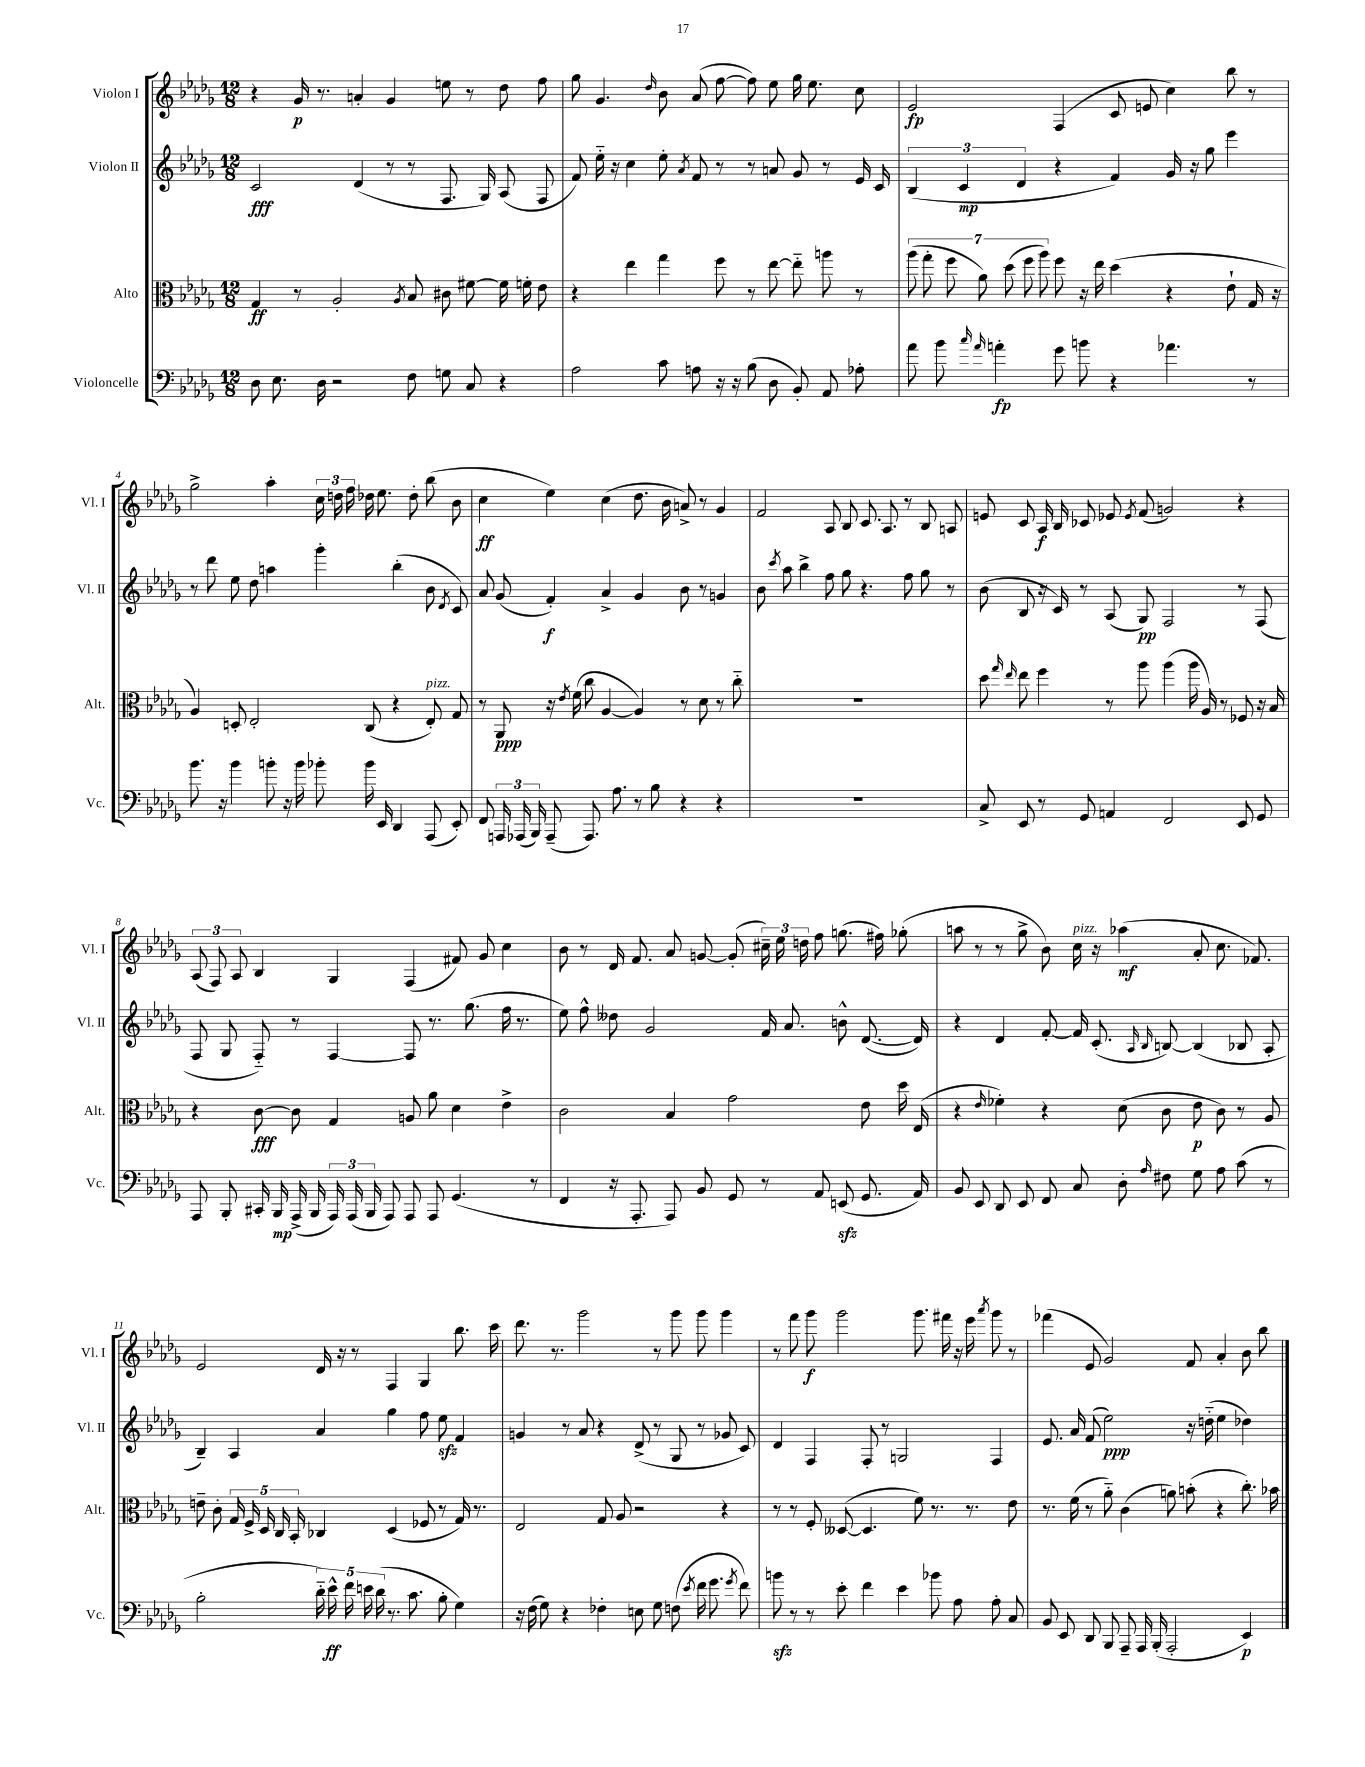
<<
\new StaffGroup <<
\new Staff = "s0" \with { instrumentName = "Violon I" shortInstrumentName = "Vl. I" } {
    \clef treble \key des \major \numericTimeSignature \time 12/8
    \autoBeamOff r4 ges'16\p r8. a'4-. ges'4 e''8 r8 des''8 f''8 |
    ges''8 ges'4. \grace { des''16 } bes'8 aes'8( f''8~ f''8) ees''8 ges''16 ees''8. c''8 |
    ees'2\fp f4( c'8 e'8 c''4) bes''8 r8 |
    ges''2-> aes''4-. \tuplet 3/2 { c''16 d''16 f''16 } des''16 ees''8. des''8-. bes''8( bes'8 |
    c''4\ff ees''4) c''4( des''8. bes'16 a'8->) r8 ges'4 |
    f'2 aes8 bes8 c'8. aes8. r8 bes8 a8 |
    e'8 c'8 aes16\f bes16 ces'8 ees'8 \acciaccatura { ees'8 } f'8( g'2) r4 |
    \tuplet 3/2 { aes8( f8) aes8 } bes4 ges4 f4( fis'8) ges'8 c''4 |
    bes'8 r8 des'16 f'8. aes'8 g'8~ g'8-.( \tuplet 3/2 { cis''16--) ees''16 d''16 } f''8 g''8.( fis''16) ges''8-.( |
    a''8 r8 r8 ges''8-> bes'8) c''16^\markup { \italic "pizz." } r16 aes''4\mf( aes'8-. c''8. fes'8.) |
    ees'2 des'16 r16 r8 f4 ges4 bes''8. c'''16 |
    des'''8. r8. ges'''2 r8 ges'''8 ges'''8 ges'''4 |
    r8 f'''8 ges'''8\f ges'''2 ges'''8. fis'''16 r16 ees'''16 \acciaccatura { aes'''8 } ges'''8 r8 |
    fes'''4( ees'8 ges'2) f'8 aes'4-. bes'8 bes''8 \bar "|." |
}
\new Staff = "s1" \with { instrumentName = "Violon II" shortInstrumentName = "Vl. II" } {
    \clef treble \key des \major \numericTimeSignature \time 12/8
    \autoBeamOff c'2\fff des'4( r8 r8 f8. ges16) aes8( f8 |
    f'8) ees''16-_ r16 c''4 ees''8-. \acciaccatura { aes'8 } f'8 r8 r8 a'8 ges'8 r8 ees'16 c'16 |
    \tuplet 3/2 { bes4( c'4\mp des'4 } r4 f'4) ges'16 r16 ges''8 ees'''4 |
    r8 des'''8 ees''8 des''8 a''4 ges'''4-. bes''4-.( bes'8 \acciaccatura { des'8 } c'8) |
    aes'8 ges'8( f'4-.\f) aes'4-> ges'4 bes'8 r8 g'4 |
    bes'8 \acciaccatura { c'''8 } aes''8 bes''4-> f''8 ges''8 r4. f''8 ges''8 r8 |
    bes'8( bes8 r16 c'16) r8 aes8( ges8\pp) f2 r8 f8( |
    f8 ges8 f8-_) r8 f4~ f8 r8. ges''8.( f''16 r8. |
    ees''8) f''8-^ deses''8 ges'2 f'16 aes'8. b'8-^ des'8.~( des'16) |
    r4 des'4 f'8~-. f'16 c'8.-.( \grace { aes16 bes16 } b8~) b4( bes8 aes8-. |
    bes4--) aes4 aes'4 ges''4 f''8 ees''8\sfz f'4 |
    g'4 r8 aes'8 r4 des'8->( r8 ges8 r8 ges'8 c'8) |
    des'4 f4 f8-. r8 g2 f4 |
    ees'8. aes'16 f'8( ees''2\ppp) r16 d''16-_( ees''4 des''4) \bar "|." |
}
\new Staff = "s2" \with { instrumentName = "Alto" shortInstrumentName = "Alt." } {
    \clef alto \key des \major \numericTimeSignature \time 12/8
    \autoBeamOff ges4\ff r8 aes2-. \acciaccatura { aes8 } bes8 cis'8 fis'8~ fis'16 f'16-. ees'8 |
    r4 ees''4 ges''4 f''8 r8 ees''8~ ees''8-_ a''8 r8 |
    \tuplet 7/4 { aes''8( ges''8-. f''8 aes'8) des''8( f''8 aes''8) } f''8 r16 ees''16 des''4( r4 ees'8-! ges16 r16 |
    aes4) d8-. ees2-. c8( r4 ees8-.^\markup { \italic "pizz." }) ges8 |
    r8 aes,8\ppp r16 \acciaccatura { ees'8 } f'16( c''8 aes4~ aes4) r8 des'8 r8 c''8-_ |
    R1. |
    des''8 \grace { ges''16 ees''16 } ees''8 f''4 r8 aes''8 aes''4( aes''16 aes16) r8 fes8 r16 bes16 |
    r4 c'8~\fff c'8 ges4 a8 aes'8 des'4 ees'4-> |
    c'2 bes4 ges'2 ees'8 des''16 ees16( |
    r4 \grace { ees'16 } fes'4-.) r4 des'8( c'8 ees'8\p c'8) r8 aes8 |
    e'8-- c'8-. \tuplet 5/4 { ges16 f16-> des16 c16 bes,16-. } ces4 des4( fes8 r8 ges16) r8. |
    ees2 ges8 aes8 r2 r4 |
    r8 r8 f8-. deses8~( deses4. f'8) r8. r8. ees'8 |
    r8. f'16( r8 aes'8-_) c'4( a'8) b'8-.( r4 c''8.-.) bes'16 \bar "|." |
}
\new Staff = "s3" \with { instrumentName = "Violoncelle" shortInstrumentName = "Vc." } {
    \clef bass \key des \major \numericTimeSignature \time 12/8
    \autoBeamOff des8 ees8. des16 r2 f8 g8 c8 r4 |
    aes2 c'8 a8 r16 r16 bes8( des8 bes,8-.) aes,8 aes8-. |
    aes'8 bes'8 \grace { c''16 aes'16 } a'4-.\fp ges'8 b'8 r4 aes'4. r8 |
    bes'8. r16 bes'4 b'8-. r16 b'16 bes'8-. bes'16 ees,16 des,4 aes,,8( ees,8-.) |
    f,8 \tuplet 3/2 { a,,16 aes,,16( bes,,16) } aes,,8--( aes,,8.) aes8. r8 bes8 r4 r4 |
    R1. |
    c8-> ees,8 r8 ges,8 a,4 f,2 ees,8 ges,8 |
    aes,,8 bes,,8-. cis,16-. bes,,16\mp aes,,16->( bes,,16 \tuplet 3/2 { aes,,16) aes,,16( bes,,16 } aes,,8) aes,,8 aes,,8 ges,4.( r8 |
    f,4 r16 aes,,8.-. aes,,8) bes,8 ges,8 r8 aes,8 e,8\sfz( ges,8. aes,16) |
    bes,8 ees,8 des,8 ees,8 f,8 c8 des8-. \grace { aes16 } fis8 ges8 aes8 c'8( r8 |
    bes2-. \tuplet 5/4 { des'16-_) ees'16-^\ff f'16 e'16 des'16( } r8. c'8. bes8-. ges4) |
    r16 f16( ges8) r4 fes4-. e8 ges8 f8( \acciaccatura { ees'8 } f'16 ges'8. \acciaccatura { ges'8 } f'8) |
    b'8\sfz r8 r8 ees'8-. f'4 ees'4 bes'8 aes8 aes8-. c8 |
    bes,8 ees,8 des,8 bes,,8 aes,,8-- aes,,16 bes,,16-.( aes,,2-. ees,4\p) \bar "|." |
}
>>
>>
